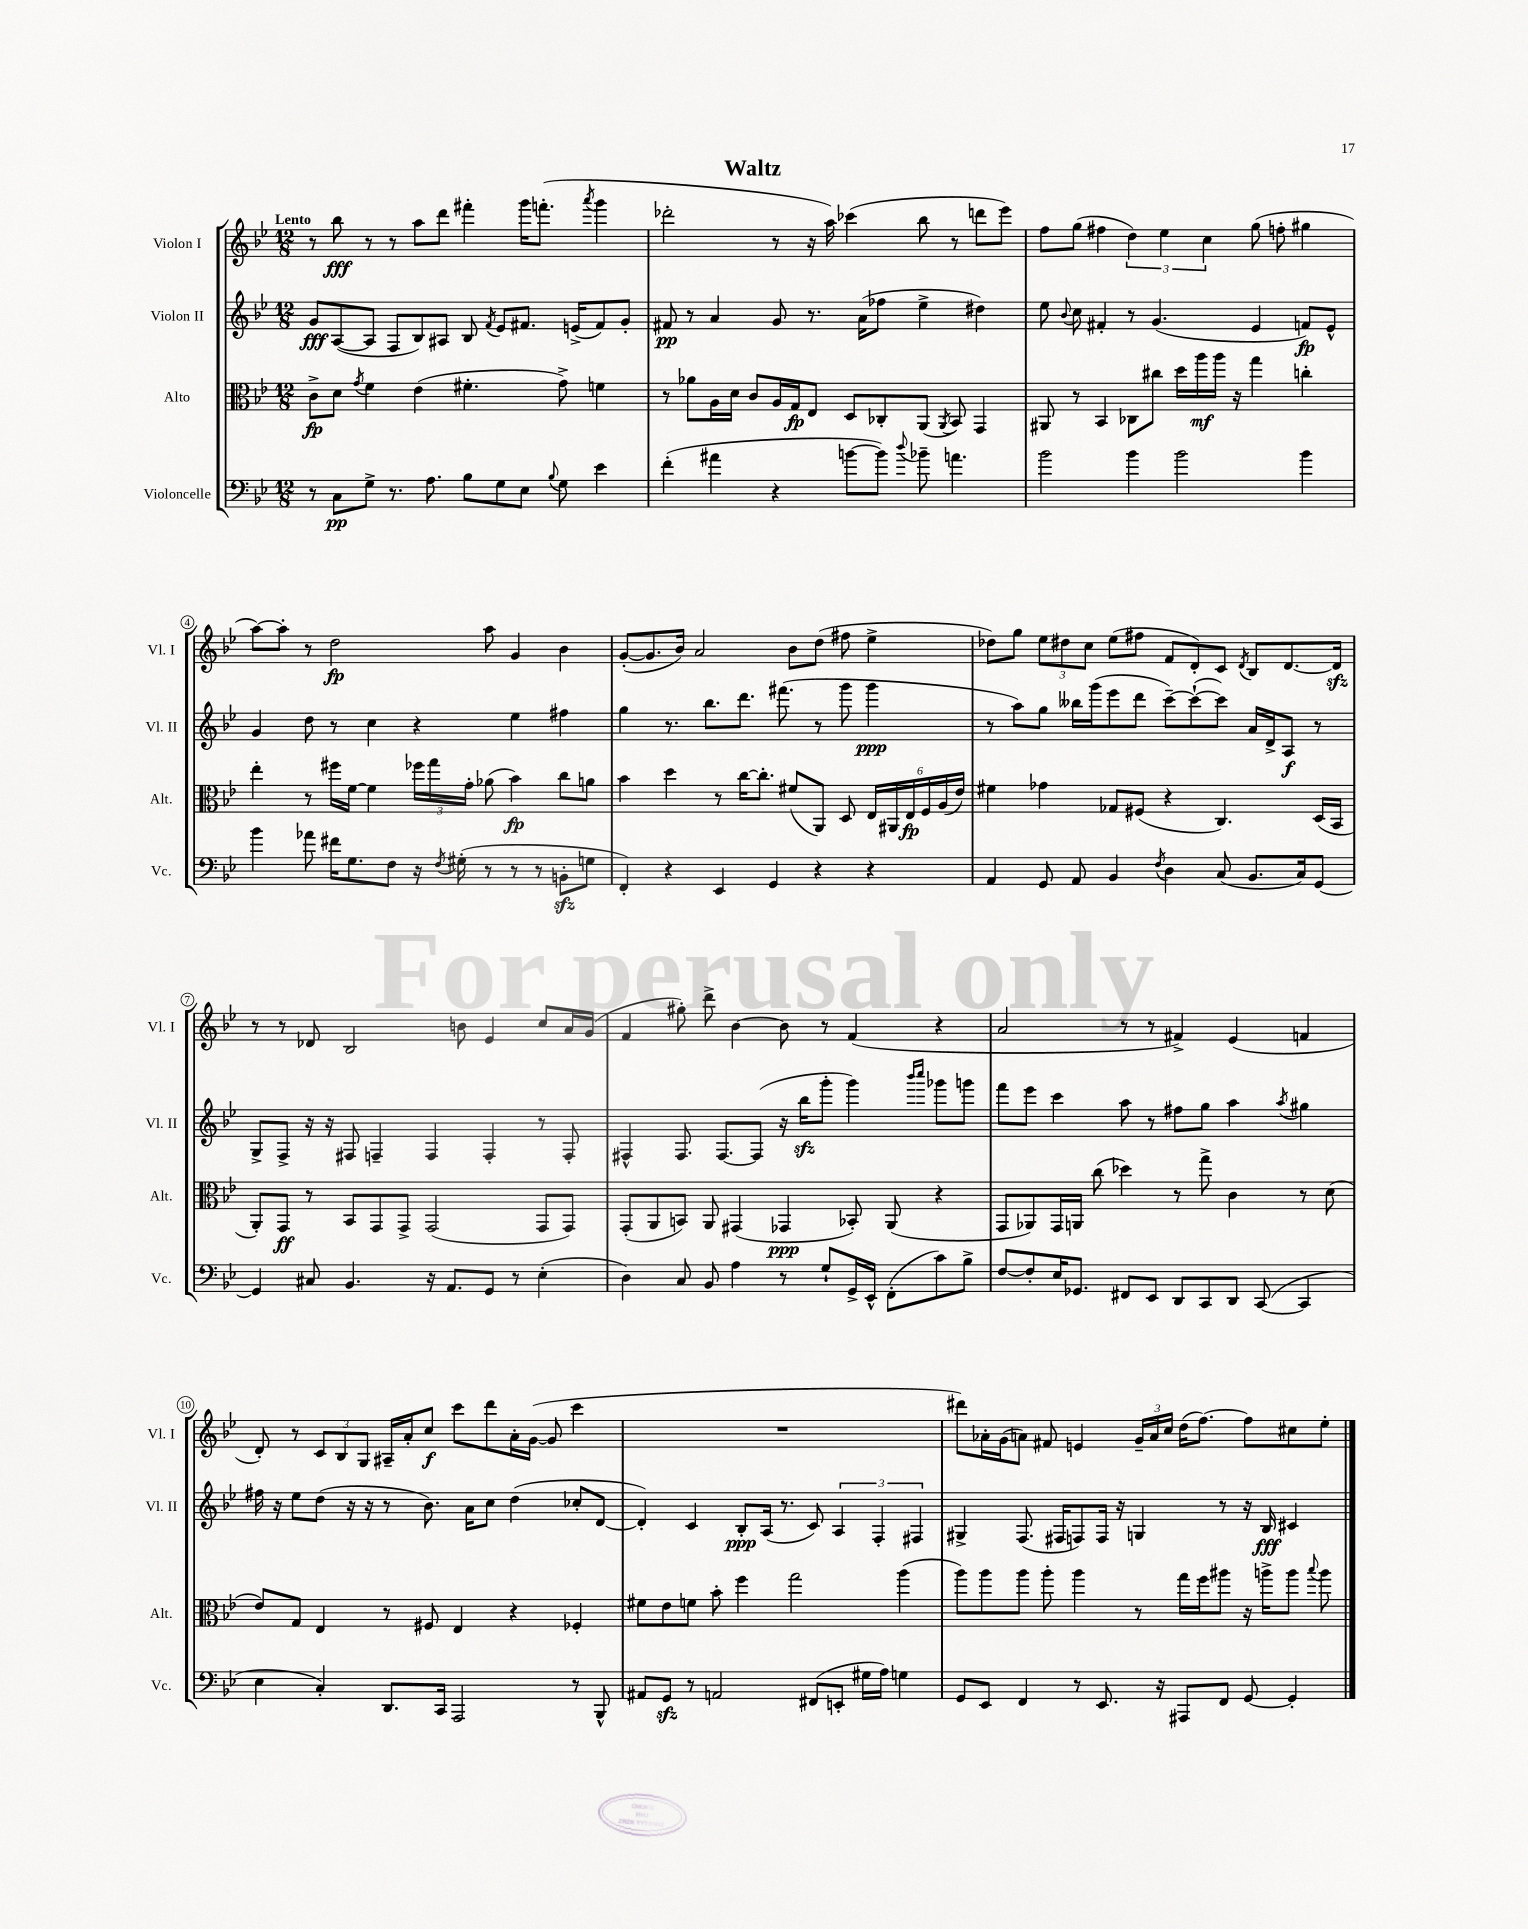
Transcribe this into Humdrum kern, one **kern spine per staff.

**kern	**kern	**kern	**kern
*staff4	*staff3	*staff2	*staff1
*clefF4	*clefC3	*clefG2	*clefG2
*k[b-e-]	*k[b-e-]	*k[b-e-]	*k[b-e-]
*M12/8	*M12/8	*M12/8	*M12/8
8r	8c^	8g	8r
8C	8d	([8A	8bb-
.	8qg	.	.
8G^	4f	8A]	8r
8.r	.	8F	8r
.	(4e-	8B-)	8aa
8.A	.	.	.
.	.	8A#	8ddd
8B-	4.f#'	8B-	4fff#'
.	.	8qf	.
8G	.	8e-	.
8E-	.	8.f#	16ggg
.	.	.	(8.fff'
8qqB-	.	.	.
8G	8g^)	.	.
.	.	(16e^	.
.	.	.	8qaaa
4e-	4f	8f#)	4ggg
.	.	8g'	.
=	=	=	=
(4f'	8r	8f#	2ddd-'
.	8a-	8r	.
4a#	16A	4a	.
.	16d	.	.
.	8c	.	.
4r	16A	8g	8r
.	16G	.	.
.	8E-	8.r	16r
.	.	.	16aa)
[8b	8D	.	(4ccc-
.	.	(16a	.
8b])	8C-'	8ff-	.
8qqdd	.	.	.
8b-~	(8AA	4ee-^	8bb-
.	8qAA	.	.
4.a	8BB-)	.	8r
.	4GG	4dd#)	8ddd
.	.	.	8eee-)
=	=	=	=
2b-	8AA#	8ee-	8ff
.	.	8qqb-	.
.	8r	8cc	(8gg
.	4BB-	4f#'	4ff#
4b-	8C-	8r	6dd)
.	8cc#	(4.g	.
.	.	.	6ee-
2b-	16dd	.	.
.	16aa	.	.
.	.	.	6cc
.	16aa	.	.
.	16r	.	.
.	4gg	4e-	(8gg
.	.	.	8ff'
4b-	4cc'	8f)	4gg#
.	.	8e-^^	.
=	=	=	=
4b-	4ee-'	4g	[8aa)
.	.	.	8aa']
8a-	8r	8dd	8r
16f#	16ff#	8r	2dd
8.G	[16f	.	.
.	4f]	4cc	.
8F	.	.	.
16r	24ff-	4r	.
.	24gg	.	.
8qF	.	.	.
(16G#'	.	.	.
.	24g'	.	.
8r	(8a-	.	8aa
8r	4b-)	4ee-	4g
8r	.	.	.
8BB'	8cc	4ff#	4b-
8G	8a	.	.
=	=	=	=
4FF')	4b-	4gg	([8g'
.	.	.	8.g]
4r	4dd	8.r	.
.	.	.	16b-)
.	.	.	2a
.	.	8.bb-	.
4EE-	8r	.	.
.	[16cc	8.ddd	.
.	8.cc']	.	.
4GG	.	.	.
.	.	(8.fff#	.
.	(8f#	.	8b-
4r	8AA)	8r	(8dd
.	8D	8ggg	8ff#
4r	24E-	4ggg	4ee-^
.	24AA#	.	.
.	24E-	.	.
.	24F	.	.
.	(24A	.	.
.	24e-)	.	.
=	=	=	=
4AA	4f#	8r	8dd-)
.	.	8aa)	8gg
8GG	4g-	8gg	12ee-
.	.	.	12dd#
8AA	.	16bb--	.
.	.	.	12cc
.	.	(16ggg	.
4BB-	8G-	8eee-	(8ee-
.	(8F#	8ddd	8ff#
8qF	.	.	.
4D	4r	[8ccc~)	8f
.	.	(8ccc`_	8d')
(8C	4.C)	8ccc])	8c
.	.	.	8qd
8.BB-	.	16a	8B-
.	.	16d^	.
.	.	8A	[8.d
16C)	.	.	.
[8GG	(16D	8r	.
.	16BB-	.	16d]
=	=	=	=
4GG]	8AA')	8G^	8r
.	8GG	8F^	8r
8C#	8r	16r	8d-
.	.	16r	.
4.BB-	8BB-	8F#	2B-
.	8GG	4F~	.
.	8GG^	.	.
16r	(2GG	4F	.
8.AA	.	.	.
.	.	.	8b
8GG	.	4F'	4e-
8r	.	.	.
(4E-'	8GG	8r	8cc
.	8GG)	8F'	16a
.	.	.	(16g
=	=	=	=
4D)	(8GG'	4F#^^	4f
.	8AA	.	.
8C	8BB)	8.F#	8gg#')
8BB-	8AA	.	8ddd^
.	.	[8.F#	.
4A	(4GG#	.	[4b-
.	.	(8F#]	.
8r	4GG-	16r	8b-]
.	.	16bb-	.
8G`	.	8ggg'	8r
16GG^	8BB-')	4ggg)	(4f
16EE-^^	.	.	.
(8FF'	(8AA	.	.
.	.	16qqbbb-	.
.	.	16qqcccc	.
8c)	4r	8ggg-	4r
8B-^	.	8ggg	.
=	=	=	=
[8F	8GG	8fff	2a
8F']	8AA-)	8eee-	.
16E-	16GG	4ccc	.
8.GG-	16AA	.	.
.	(8cc	.	.
8FF#	4dd-)	8aa	8r
8EE-	.	8r	8r
8DD	8r	8ff#	4f#^)
8CC	8gg^	8gg	.
8DD	4c	4aa	(4e-
([8CC	.	.	.
.	.	8qaa	.
4CC]	8r	4gg#	4f
.	(8d	.	.
=	=	=	=
4E-	8e-)	16ff#	8d')
.	.	16r	.
.	8G	8ee-	8r
4C')	4E-	(8dd	12c
.	.	.	12B-
.	.	16r	.
.	.	.	12G
.	.	16r	.
8.DD	8r	8r	16A#~
.	.	.	16a'
.	8F#	8.b-)	8cc
16CC	.	.	.
2AAA	4E-	.	8ccc
.	.	16a	.
.	.	8cc	8ddd
.	4r	(4dd	16a'
.	.	.	([16g
.	.	.	8g]
8r	4F-'	8cc-'	4ccc
8BBB-^^	.	[8d	.
=	=	=	=
8AA#	8f#	4d'])	1.r
8GG	8e-	.	.
8r	8f	4c	.
2AA	8b-'	.	.
.	4ff	8B-'	.
.	.	(16A	.
.	.	8.r	.
.	2gg	.	.
(8FF#	.	8c)	.
8EE'	.	6A	.
16G#	.	.	.
.	.	6F'	.
16A)	.	.	.
4G	(4aa	.	.
.	.	6F#	.
=	=	=	=
8GG	8aa)	4G#^	8ddd#)
8EE-	8aa	.	16a-'
.	.	.	(16g
4FF	8aa	(8.F	8a)
.	8aa'	.	8f#
.	.	16F#	.
8r	4aa	8F)	4e
8.EE-	.	16F	.
.	.	16r	.
.	8r	4G	24g~
.	.	.	24a
16r	.	.	.
.	.	.	24cc
8AAA#	16gg	.	(16dd
.	16ff	.	[8.ff)
8FF	8aa#	8r	.
[8GG	16r	16r	8ff]
.	16aa^	16B-	.
4GG']	8aa	4c#	8cc#
.	8qqbb-	.	.
.	8aa	.	8ee-'
==	==	==	==
*-	*-	*-	*-
